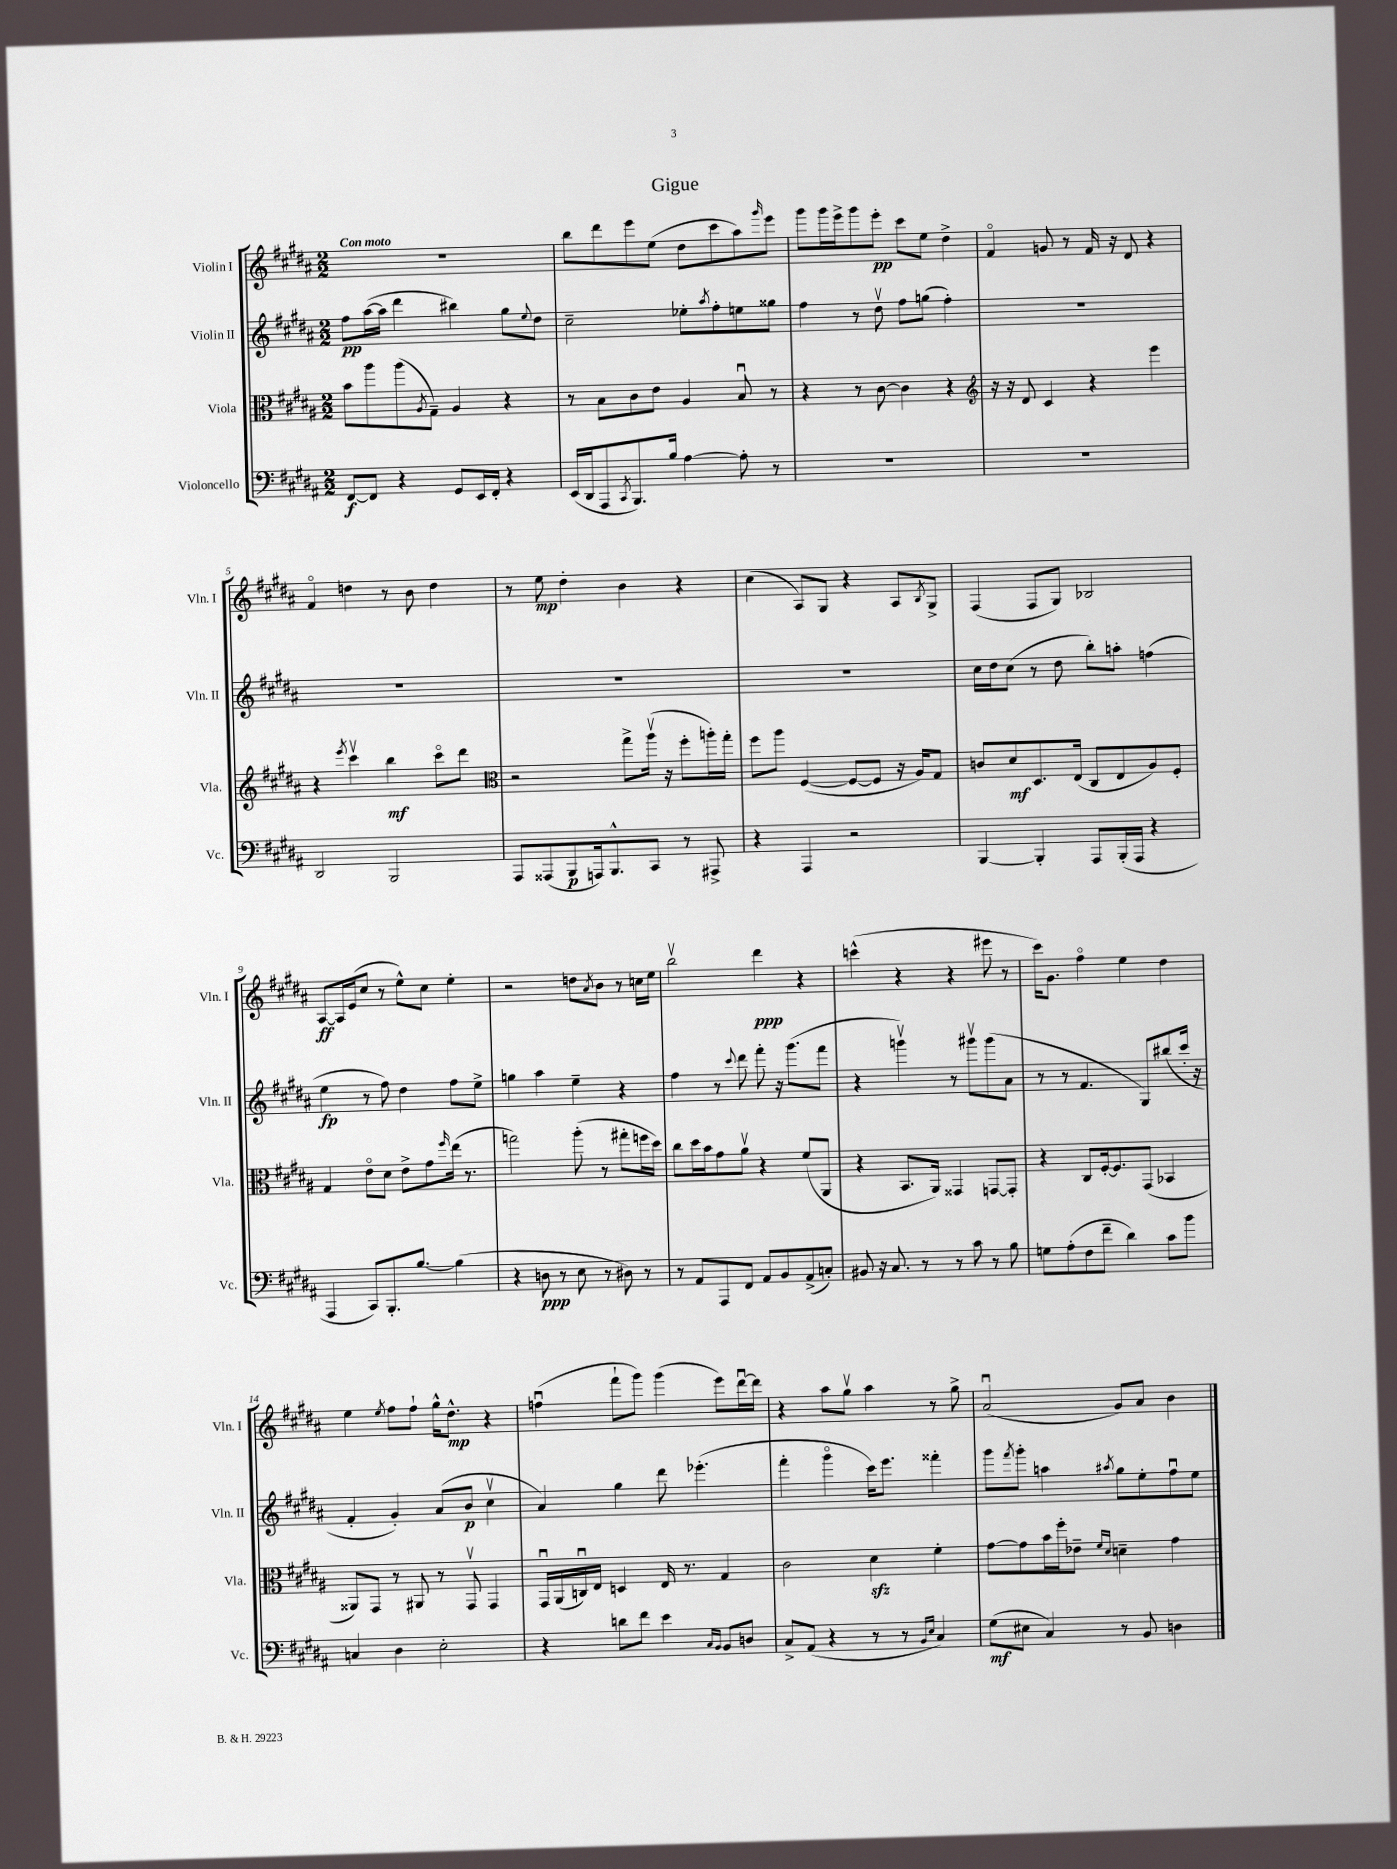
\header { title = "Gigue" }
<<
\new StaffGroup <<
\new Staff = "s0" \with { instrumentName = "Violin I" shortInstrumentName = "Vln. I" } {
    \clef treble \key b \major \numericTimeSignature \time 2/2 \tempo "Con moto"
    R1 |
    b''8 dis'''8 e'''8 e''8( dis''8 cis'''8 ais''8) \grace { gis'''16 } e'''8 |
    gis'''8 gis'''16 e'''16-> gis'''8 e'''8-.\pp cis'''8 e''8 dis''4-> |
    fis'4\flageolet g'8 r8 fis'16 r16 dis'8 r4 |
    fis'4\flageolet d''4 r8 b'8 d''4 |
    r8 e''8\mp dis''4-. b'4 r4 |
    cis''4( ais8) gis8 r4 ais8 \acciaccatura { b8 } gis8-> |
    fis4( fis8 gis8) bes2 |
    ais8~\ff ais16 e'16( cis''8 r8 e''8-^) cis''8 e''4-. |
    r2 d''8 \acciaccatura { ais'8 } b'8 r8 c''16 e''16 |
    b''2\upbow dis'''4\ppp r4 |
    c'''4-^( r4 r4 eis'''8 r8 |
    cis'''16) gis'8. fis''4\flageolet e''4 dis''4 |
    e''4 \acciaccatura { e''8 } fis''8 fis''8-! gis''16-^ dis''8.-^\mp r4 |
    f''4\downbow( fis'''8-! gis'''8) gis'''4( e'''8) dis'''16~\downbow dis'''16 |
    r4 ais''8 gis''8\upbow ais''4 r8 gis''8-> |
    ais'2\downbow( gis'8) ais'8 b'4 \bar "|." |
}
\new Staff = "s1" \with { instrumentName = "Violin II" shortInstrumentName = "Vln. II" } {
    \clef treble \key b \major \numericTimeSignature \time 2/2
    fis''8\pp ais''16~( ais''16 dis'''4 bis''4) gis''8 \appoggiatura { e''8 } dis''8 |
    cis''2-- ees''8-. \acciaccatura { ais''8 } fis''8-. e''8 gisis''8 |
    fis''4 r8 dis''8\upbow fis''8 g''8( fis''4-.) |
    R1 |
    R1 |
    R1 |
    R1 |
    cis''16 dis''16 cis''8( r8 dis''8 b''8-.) a''8-. f''4( |
    e''4\fp r8 fis''8) dis''4 fis''8 e''8-> |
    g''4 ais''4 e''4-- r4 |
    fis''4 r8 \appoggiatura { cis'''8 } dis'''8 fis'''8-. r16 gis'''8.( fis'''8 |
    r4 g'''4\upbow) r8 gis'''8\upbow gis'''8( ais'8 |
    r8 r8 fis'4. gis8) bis''8( cis'''16-. r16 |
    fis'4-. gis'4-.) ais'8( b'8\p cis''4\upbow |
    ais'4) gis''4 dis'''8 ees'''4.-.( |
    fis'''4-. gis'''4\flageolet cis'''16) e'''8. fisis'''4-. |
    gis'''8 \acciaccatura { fis'''8 } gis'''8-. a''4 \acciaccatura { ais''8 } gis''8 e''8-. fis''8\downbow e''8 \bar "|." |
}
\new Staff = "s2" \with { instrumentName = "Viola" shortInstrumentName = "Vla." } {
    \clef alto \key b \major \numericTimeSignature \time 2/2
    b'8 ais''8 ais''8( \acciaccatura { ais8 } gis8--) ais4 r4 |
    r8 b8 cis'8 e'8 ais4 b8\downbow r8 |
    r4 r8 cis'8~ cis'4 r4 |
    \clef treble r16 r16 dis'8 cis'4 r4 e'''4 |
    r4 \acciaccatura { e'''8 } cis'''4\upbow b''4\mf cis'''8\flageolet dis'''8 |
    \clef alto r2 gis''8-> ais''16\upbow( r16 fis''8-. a''16-.) gis''16-. |
    fis''8 ais''8 fis4~( fis8~ fis8 r16 ais16) gis8 |
    c'8 dis'8\mf dis8. e16( cis8 e8 ais8) fis8-. |
    gis4 e'8\flageolet dis'8 e'8-> gis'8 \grace { fis''16 } e''16( r8. |
    g''2) ais''8-.( r8 gis''8-. f''16 dis''16) |
    cis''8 dis''16 b'16 gis'8 ais'8\upbow r4 fis'8( ais,8 |
    r4 b,8. ais,16) gisis,4 g,8~ g,8-. |
    r4 cis8 fis16~-. fis8. gis,8( bes,4 |
    aisis,8) gis,8 r8 ais,8 r8 gis,8\upbow gis,4 |
    gis,16\downbow ais,16( c16\downbow) e16 d4 e16 r8. gis4 |
    cis'2 dis'4\sfz fis'4-. |
    gis'8~ gis'8 b'16 fis''16-. ees'8-- \grace { fis'16 dis'16 } d'4-- gis'4 \bar "|." |
}
\new Staff = "s3" \with { instrumentName = "Violoncello" shortInstrumentName = "Vc." } {
    \clef bass \key b \major \numericTimeSignature \time 2/2
    fis,8~\f fis,8 r4 gis,8 e,16 fis,16-. r4 |
    e,16( dis,16 ais,,8 \acciaccatura { cis,8 } b,,8.) b16 ais4~ ais8-. r8 |
    R1 |
    R1 |
    dis,2 b,,2 |
    ais,,8 aisis,,8( b,,8\p a,,16) b,,8.-^ cis,8 r8 ais,,8-> |
    r4 ais,,4 r2 |
    b,,4~ b,,4-. ais,,8 b,,16-.( ais,,16 r4 |
    ais,,4 cis,8) b,,8.-. b8.~ b4( |
    r4 d8\ppp r8 e8 r8 dis8) r8 |
    r8 ais,8 ais,,8 fis,8 ais,8 b,8 ais,8->( c8-.) |
    bis,8 r16 cis8. r8 r8 cis'8 r8 b8 |
    g8 ais8-.( fis8 fis'8-- dis'4) cis'8 b'8 |
    c4 dis4 e2-. |
    r4 d'8 fis'8 e'4 \grace { cis16 b,16 } b,8 d8 |
    cis8-> ais,8( r4 r8 r8 \grace { b,16 e16 } cis4) |
    gis8\mf( eis8 cis4) r8 b,8 d4 \bar "|." |
}
>>
>>
